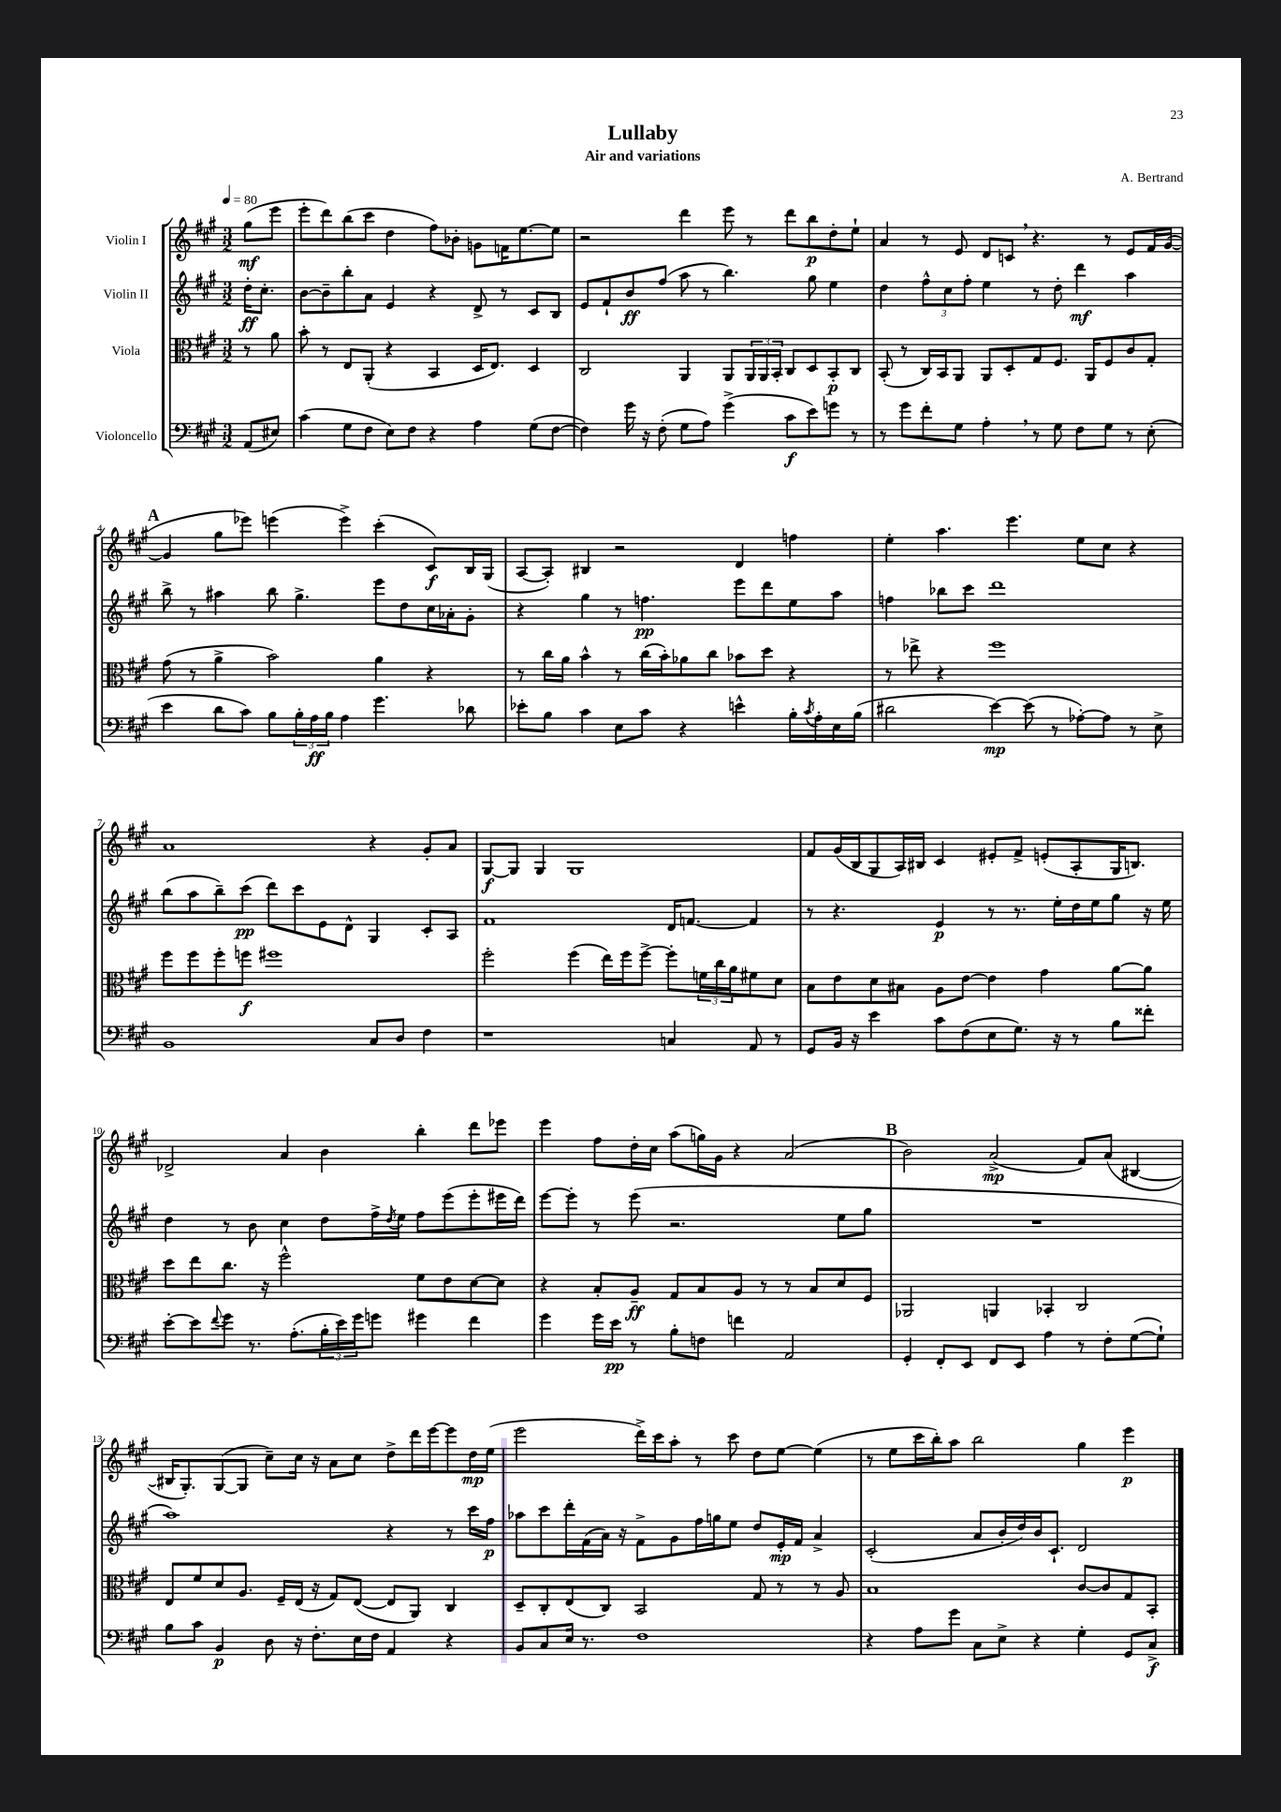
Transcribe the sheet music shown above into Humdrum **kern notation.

**kern	**dynam	**kern	**dynam	**kern	**dynam	**kern	**dynam
*part4	*part4	*part3	*part3	*part2	*part2	*part1	*part1
*staff4	*staff4	*staff3	*staff3	*staff2	*staff2	*staff1	*staff1
*I"Violoncello	*	*I"Viola	*	*I"Violin II	*	*I"Violin I	*
*clefF4	*	*clefC3	*	*clefG2	*	*clefG2	*
*k[f#c#g#]	*	*k[f#c#g#]	*	*k[f#c#g#]	*	*k[f#c#g#]	*
*M3/2	*	*M3/2	*	*M3/2	*	*M3/2	*
*MM80	*	*MM80	*	*MM80	*	*MM80	*
=	=	=	=	=	=	=	=
(8AA/L	.	8r	.	16dd'\KL	ff	(8gg#\L	mf
.	.	.	.	8.cc#'\J	.	.	.
8E#X/J)	.	8a\	.	.	.	8eee\J	.
=1	=1	=1	=1	=1	=1	=1	=1
(4c#\	.	8b'\	.	[8b\L	.	8eee'\L	.
.	.	8r	.	8b~\]	.	8ddd\)	.
8G#\L	.	8E/L	.	8bb'\	.	(8bb\	.
8F#\J	.	(8AA'/J	.	8a\J	.	8ccc#\J	.
8E\L)	.	4r	.	4e/	.	4dd\	.
8F#\J	.	.	.	.	.	.	.
4r	.	4BB/	.	4r	.	8ff#\L)	.
.	.	.	.	.	.	8b-X'\J	.
4A\	.	16D/KL	.	8d^/	.	8gn\L	.
.	.	8.E/J)	.	.	.	.	.
.	.	.	.	8r	.	16fn\K	.
.	.	.	.	.	.	[8.ee\	.
(8G#\L	.	4D/	.	8c#/L	.	.	.
[8F#\J	.	.	.	8B/J	.	8ee\J]	.
=2	=2	=2	=2	=2	=2	=2	=2
4F#\])	.	2C#/	.	8e/L	.	2r	.
.	.	.	.	8f#`/	.	.	.
16g#\	.	.	.	8b/	ff	.	.
16r	.	.	.	.	.	.	.
(8F#'\	.	.	.	(8ff#/J	.	.	.
8G#\L	.	4AA/	.	8aa\	.	4ddd\	.
8A\J)	.	.	.	8r	.	.	.
(4g#^\	.	8AA/L	.	4.bb\)	.	8eee\	.
.	.	24AA/L	.	.	.	8r	.
.	.	24AA/	.	.	.	.	.
.	.	24BB'/JJ	.	.	.	.	.
8c#\L	f	8C#/L	.	.	.	8ddd\L	.
8e\)	.	8D/	.	8gg#\	.	8bb\	p
8gn\J	.	8BB'/	p	4ee\	.	8dd'\	.
8r	.	8C#/J	.	.	.	8ee`\J	.
=3	=3	=3	=3	=3	=3	=3	=3
8r	.	(8BB'/	.	4dd\	.	4a/	.
8g#\L	.	8r	.	.	.	.	.
8f#'\	.	16C#/LL)	.	12ff#^^\L	.	8r	.
.	.	16BB/J	.	.	.	.	.
.	.	.	.	12cc#\	.	.	.
8G#\J	.	8AA/J	.	.	.	8e/	.
.	.	.	.	12ff#'\J	.	.	.
4A',\	.	8AA/L	.	4ee\	.	8d/L	.
.	.	8D'/	.	.	.	8cn,/J	.
8r	.	8G#/	.	8r	.	4.r	.
8G#\	.	8.F#/J	.	8dd'\	.	.	.
8F#\L	.	.	.	4ddd\	mf	.	.
.	.	16AA/KL	.	.	.	.	.
8G#\J	.	8F#/	.	.	.	8r	.
8r	.	8c#/	.	4aa\	.	8e/L	.
(8E'\	.	8G#'/J	.	.	.	16f#/L	.
.	.	.	.	.	.	([16g#/JJ	.
!!LO:LB:g=z
!!LO:REH:place=s1:t=A
=4	=4	=4	=4	=4	=4	=4	=4
4e\	.	(8g#\	.	8bb^\	.	4g#/]	.
.	.	8r	.	8r	.	.	.
8d\L	.	4a^\	.	4aa#X\	.	8gg#\L	.
8c#\J)	.	.	.	.	.	8eee-X\J)	.
8B\L	.	2b\)	.	8bb\	.	(4eeen\	.
24B'\L	.	.	.	4.gg#^\	.	.	.
24A\	ff	.	.	.	.	.	.
24B\JJ	.	.	.	.	.	.	.
4A\	.	.	.	.	.	4eee^\)	.
4.g#\	.	4a\	.	8eee\L	.	(4ccc#'\	.
.	.	.	.	8dd\	.	.	.
.	.	4r	.	16cc#\L	.	8c#/L)	f
.	.	.	.	16a-X'\J	.	.	.
8d-X\	.	.	.	8g#'\J	.	16B/L	.
.	.	.	.	.	.	(16G#/JJ	.
=5	=5	=5	=5	=5	=5	=5	=5
8e-X'\L	.	8r	.	4r	.	[8A/L	.
8B\J	.	16cc#\LL	.	.	.	8A'/J])	.
.	.	16a\JJ	.	.	.	.	.
4c#\	.	4b^^\	.	4gg#\	.	4B#X/	.
8E\L	.	8r	.	8r	.	2r	.
8c#\J	.	(16cc#\LL	.	4.ffn\	pp	.	.
.	.	16b'\J)	.	.	.	.	.
4r	.	8a-X\	.	.	.	.	.
.	.	8cc#\J	.	.	.	.	.
4en^^\	.	8b-X\L	.	8eee\L	.	4d/	.
.	.	8dd\J	.	8ddd\	.	.	.
16B'\LL	.	4r	.	8ee\	.	4ffn\	.
8qc#/	.	.	.	.	.	.	.
16A'\	.	.	.	.	.	.	.
16E\	.	.	.	8aa\J	.	.	.
(16B\JJ	.	.	.	.	.	.	.
=6	=6	=6	=6	=6	=6	=6	=6
2d#X\	.	8r	.	4ffn\	.	4ee'\	.
.	.	8ee-X^\	.	.	.	.	.
.	.	4r	.	8bb-X\L	.	4.aa\	.
.	.	.	.	8ccc#\J	.	.	.
[4e\)	mp	1ff#	.	1ddd	.	.	.
.	.	.	.	.	.	4.eee\	.
(8e\]	.	.	.	.	.	.	.
8r	.	.	.	.	.	.	.
[8A-X'\L)	.	.	.	.	.	8ee\L	.
8A-\J]	.	.	.	.	.	8cc#\J	.
8r	.	.	.	.	.	4r	.
8E^\	.	.	.	.	.	.	.
!!LO:LB:g=z
=7	=7	=7	=7	=7	=7	=7	=7
1BB	.	8ff#\L	.	(8bb\L	.	1a	.
.	.	8ff#\	.	8aa\	.	.	.
.	.	8ff#'\	.	8bb~\)	.	.	.
.	.	8ffn\J	f	(8ccc#\J	pp	.	.
.	.	1ff#X	.	8ddd\L)	.	.	.
.	.	.	.	8ccc#\	.	.	.
.	.	.	.	8e\	.	.	.
.	.	.	.	8d^^\J	.	.	.
8C#/L	.	.	.	4G#/	.	4r	.
8D/J	.	.	.	.	.	.	.
4F#\	.	.	.	8c#'/L	.	8g#'/L	.
.	.	.	.	8A/J	.	8a/J	.
=8	=8	=8	=8	=8	=8	=8	=8
1r	.	2ff#'\	.	1f#	.	[8G#/L	f
.	.	.	.	.	.	8G#/J]	.
.	.	.	.	.	.	4G#/	.
.	.	(4ff#\	.	.	.	1G#	.
.	.	16ee\LL)	.	.	.	.	.
.	.	16ff#\J	.	.	.	.	.
.	.	[8ff#^\J	.	.	.	.	.
4Cn/	.	8ff#'\L]	.	16d/KL	.	.	.
.	.	.	.	[8.fn/J	.	.	.
.	.	24fn\L	.	.	.	.	.
.	.	24cc#\	.	.	.	.	.
.	.	24a\J	.	.	.	.	.
8AA/	.	8f#X\	.	4f/]	.	.	.
8r	.	8d\J	.	.	.	.	.
=9	=9	=9	=9	=9	=9	=9	=9
8GG#/L	.	8B\L	.	8r	.	8f#/L	.
16BB/Jk	.	8e\	.	4.r	.	(16g#/L	.
16r	.	.	.	.	.	16B/J	.
4e\	.	8d\	.	.	.	8G#/	.
.	.	8B#X\J	.	.	.	16A/L)	.
.	.	.	.	.	.	16B#X/JJ	.
8c#\L	.	8A\L	.	4e/	p	4c#/	.
(8F#\	.	[8e\J	.	.	.	.	.
8E\	.	4e\]	.	8r	.	8e#X'/L	.
8.G#\J)	.	.	.	8.r	.	8f#^/J	.
.	.	4g#\	.	.	.	(8en'/L	.
16r	.	.	.	16ee'\LL	.	.	.
8r	.	.	.	16dd\	.	8A'/	.
.	.	.	.	16ee\J	.	.	.
8B\L	.	[8a\L	.	8gg#\J	.	16G#/K	.
.	.	.	.	.	.	8.Bn/J)	.
8f##X'\J	.	8a\J]	.	16r	.	.	.
.	.	.	.	16ee\	.	.	.
!!LO:LB:g=z
=10	=10	=10	=10	=10	=10	=10	=10
[8e'\L	.	8dd\L	.	4dd\	.	2d-X^/	.
8e\]	.	8ee\	.	.	.	.	.
8qqf#/	.	.	.	.	.	.	.
8g#\J	.	8.cc#\J	.	8r	.	.	.
8.r	.	.	.	8b\	.	.	.
.	.	16r	.	.	.	.	.
.	.	2ff#^^\	.	4cc#\	.	4a/	.
(8.A'\L	.	.	.	.	.	.	.
24B'\L	.	.	.	8dd\L	.	4b\	.
24e\)	.	.	.	.	.	.	.
24g#\J	.	.	.	.	.	.	.
8gn\J	.	.	.	16ff#^\L	.	.	.
.	.	.	.	8qdd/	.	.	.
.	.	.	.	16ee\JJ	.	.	.
4g#X\	.	8f#\L	.	8ff#\L	.	4bb'\	.
.	.	8e\	.	(8eee\	.	.	.
4f#\	.	[8d\	.	8eee'\	.	8ddd\L	.
.	.	8d\J]	.	16eee#X\L	.	8eee-X\J	.
.	.	.	.	16ddd\JJ)	.	.	.
=11	=11	=11	=11	=11	=11	=11	=11
4g#\	.	4r	.	[8eee\L	.	4eee\	.
.	.	.	.	8eee'\J]	.	.	.
16g#\LL	.	8B'/L	.	8r	.	8ff#\L	.
16e\JJ	pp	.	.	.	.	.	.
8r	.	8A~/J	ff	(8eee\	.	16dd'\L	.
.	.	.	.	.	.	16cc#\JJ	.
8B'\L	.	8G#/L	.	2.r	.	(8aa\L	.
8Fn\J	.	8B/	.	.	.	16ggn\L)	.
.	.	.	.	.	.	16g#\JJ	.
4fn\	.	8A/J	.	.	.	4r	.
.	.	8r	.	.	.	.	.
2AA/	.	8r	.	.	.	(2a/	.
.	.	8B/L	.	.	.	.	.
.	.	8d/	.	8ee\L	.	.	.
.	.	8F#/J	.	8gg#\J	.	.	.
!!LO:REH:place=s1:t=B
=12	=12	=12	=12	=12	=12	=12	=12
4GG#'/	.	2AA-X/	.	1.r	.	2b\)	.
8FF#'/L	.	.	.	.	.	.	.
8EE/J	.	.	.	.	.	.	.
8FF#/L	.	4AAn/	.	.	.	(2a^/	mp
8EE/J	.	.	.	.	.	.	.
4A\	.	4BB-X'/	.	.	.	.	.
8r	.	2C#/	.	.	.	8f#/L)	.
8F#'\L	.	.	.	.	.	(8a/J	.
([8G#\	.	.	.	.	.	[4B#X/	.
8G#`\J])	.	.	.	.	.	.	.
!!LO:LB:g=z
=13	=13	=13	=13	=13	=13	=13	=13
8B\L	.	8E/L	.	1aa)	.	16B#X/KL]	.
.	.	.	.	.	.	8.G#'/)	.
8c#\J	.	8f#/	.	.	.	.	.
4BB/	p	8d/	.	.	.	([8G#/	.
.	.	8.A/J	.	.	.	8G#/J]	.
8D\	.	.	.	.	.	8cc#~\L)	.
.	.	16F#~/LL	.	.	.	.	.
16r	.	(16E/JJ	.	.	.	16cc#\Jk	.
8.F#'\L	.	16r	.	.	.	16r	.
.	.	8G#/L)	.	.	.	8a\L	.
16E\L	.	([8E/J	.	.	.	8cc#\J	.
16F#\JJ	.	.	.	.	.	.	.
4AA/	.	8E/L]	.	4r	.	8dd^\L	.
.	.	8AA/J)	.	.	.	16ddd\L	.
.	.	.	.	.	.	[16eee\J	.
4r	.	4C#/	.	8r	.	8eee\]	.
.	.	.	.	16ccc#\LL	.	16dd\L	mp
.	.	.	.	16ff#\JJ	p	(16ee\JJ	.
=14	=14	=14	=14	=14	=14	=14	=14
8BB/L	.	8D~/L	.	8aa-X\L	.	2eee\	.
8C#/	.	8C#'/	.	8ccc#\	.	.	.
16E/Jk	.	(8E/	.	16ddd'\L	.	.	.
8.r	.	.	.	(16f#\	.	.	.
.	.	8C#/J)	.	16a\JJ)	.	.	.
.	.	.	.	16r	.	.	.
1F#	.	2BB/	.	8f#^\L	.	16ddd^\LL)	.
.	.	.	.	.	.	16ccc#\J	.
.	.	.	.	8g#\	.	8aa'\J	.
.	.	.	.	16ff#\L	.	8r	.
.	.	.	.	16ggn\J	.	.	.
.	.	.	.	8ee\J	.	8ccc#\	.
.	.	8G#/	.	8dd/L	.	8dd\L	.
.	.	8r	.	16e'/L	mp	[8ee\J	.
.	.	.	.	16f#/JJ	.	.	.
.	.	8r	.	4a^/	.	(4ee\]	.
.	.	8A/	.	.	.	.	.
=15	=15	=15	=15	=15	=15	=15	=15
4r	.	1B	.	(2c#'/	.	8r	.
.	.	.	.	.	.	8ee\L	.
8A\L	.	.	.	.	.	16ccc#\L	.
.	.	.	.	.	.	16bb'\J)	.
8g#\J	.	.	.	.	.	8aa\J	.
8C#\L	.	.	.	8a/L	.	2bb\	.
8E^\J	.	.	.	16b'/L	.	.	.
.	.	.	.	16dd/)	.	.	.
4r	.	.	.	16b/J	.	.	.
.	.	.	.	8.c#`/J	.	.	.
4G#'\	.	[8c#/L	.	2d/	.	4gg#\	.
.	.	8c#/]	.	.	.	.	.
8GG#/L	.	8G#/	.	.	.	4eee\	p
8C#^/J	f	8BB'/J	.	.	.	.	.
==	==	==	==	==	==	==	==
*-	*-	*-	*-	*-	*-	*-	*-
